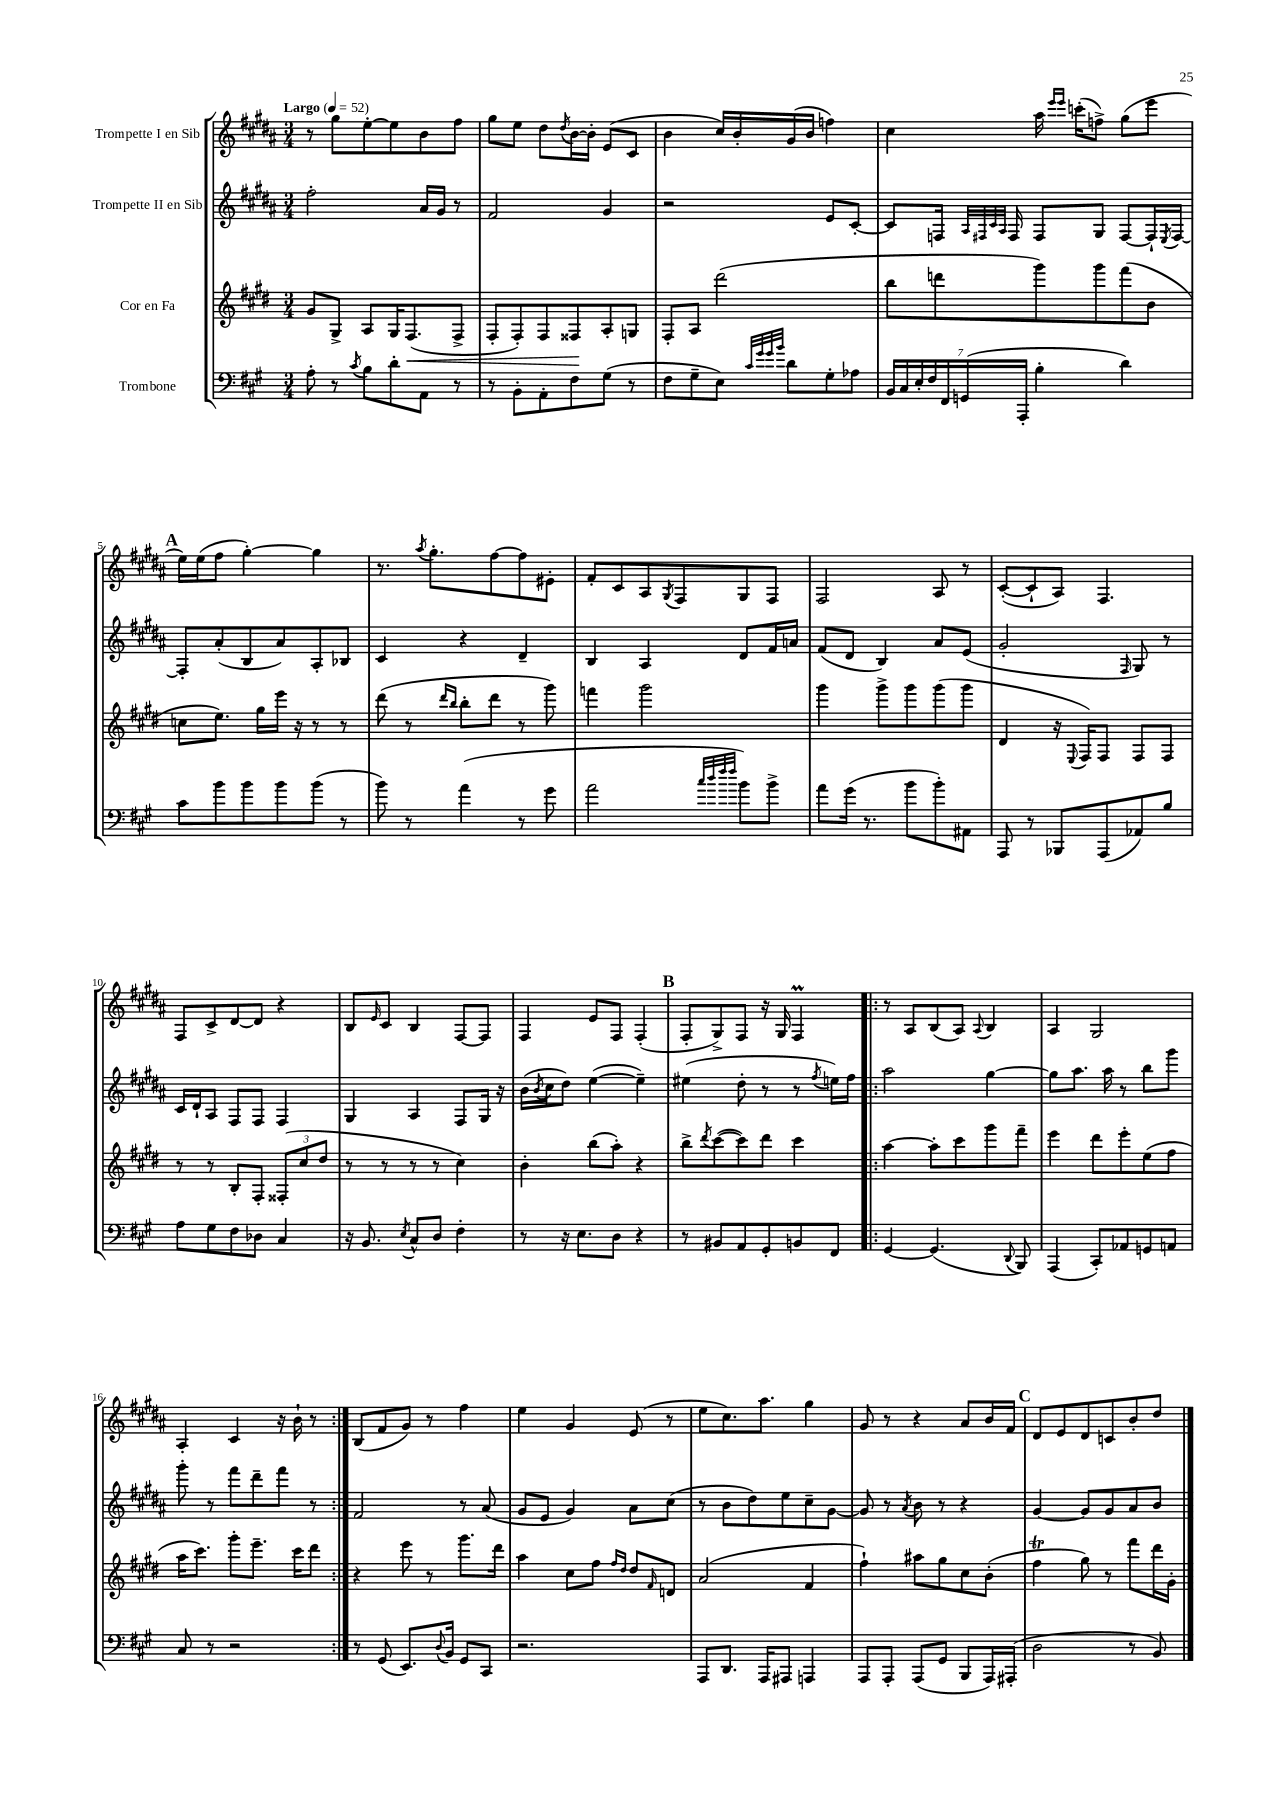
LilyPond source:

<<
\new StaffGroup <<
\new Staff = "s0" \with { instrumentName = "Trompette I en Sib" } {
    \clef treble \key b \major \numericTimeSignature \time 3/4 \tempo "Largo" 4 = 52
    r8 gis''8 e''8~-. e''8 b'8 fis''8 |
    gis''8 e''8 dis''8 \acciaccatura { dis''8 } b'16~ b'16-. e'8( cis'8 |
    b'4 cis''16) b'16-. gis'16( b'16 f''4) |
    cis''4 ais''16 \grace { e'''16 e'''16 } c'''16-.( f''8->) gis''8( e'''8 |
    \mark \markup { \bold "A" } e''16) e''16( fis''8 gis''4~-.) gis''4 |
    r8. \acciaccatura { ais''8 } gis''8.-. fis''8~ fis''8 eis'8-. |
    fis'8-. cis'8 ais8 \acciaccatura { gis8 } fis8 gis8 fis8 |
    fis2 ais8 r8 |
    cis'8~-.( cis'8-! ais8) fis4. |
    fis8 cis'8-> dis'8~ dis'8 r4 |
    b8 \grace { e'16 } cis'8 b4 fis8~ fis8 |
    fis4 e'8 fis8 fis4-.( |
    \mark \markup { \bold "B" } fis8-. gis8->) fis8 r16 gis16 fis4\prall |
    \repeat volta 2 { r8 ais8 b8( ais8) \appoggiatura { ais8 } b4 |
    ais4 gis2 |
    ais4-. cis'4 r16 b'16-! r8 | }
    b8( fis'8 gis'8) r8 fis''4 |
    e''4 gis'4 e'8( r8 |
    e''8 cis''8.) ais''8. gis''4 |
    gis'8 r8 r4 ais'8 b'16 fis'16 |
    \mark \markup { \bold "C" } dis'8 e'8 dis'8 c'8 b'8-. dis''8 \bar "|." |
}
\new Staff = "s1" \with { instrumentName = "Trompette II en Sib" } {
    \clef treble \key b \major \numericTimeSignature \time 3/4
    fis''2-. ais'16 gis'16 r8 |
    fis'2 gis'4 |
    r2 e'8 cis'8~-. |
    cis'8 f16 \grace { ais32 fis32 cis'32 ais32 } fis16 fis8 gis8 fis8~ fis16-! \acciaccatura { e8 } fis16~ |
    \mark \markup { \bold "A" } fis8-. ais'8-.( b8 ais'8) ais8-. bes8 |
    cis'4 r4 dis'4-- |
    b4 ais4 dis'8 fis'16 a'16 |
    fis'8( dis'8 b4) ais'8 e'8( |
    gis'2-. \grace { fis16 } gis8) r8 |
    cis'16 dis'16-! ais8 fis8 fis8 fis4 |
    gis4 ais4 fis8 gis16 r16 |
    b'16( \acciaccatura { b'8 } cis''16 dis''8) e''4~( e''4--) |
    \mark \markup { \bold "B" } eis''4( dis''8-. r8 r8 \acciaccatura { fis''8 } e''16) fis''16 |
    \repeat volta 2 { ais''2 gis''4~ |
    gis''8 ais''8. ais''16 r8 b''8 gis'''8 |
    gis'''8-. r8 fis'''8 dis'''8-- fis'''8 r8 | }
    fis'2 r8 ais'8( |
    gis'8 e'8 gis'4) ais'8 cis''8( |
    r8 b'8 dis''8) e''8 cis''8-- gis'8~ |
    gis'8 r8 \acciaccatura { ais'8 } b'8 r8 r4 |
    \mark \markup { \bold "C" } gis'4~ gis'8 gis'8 ais'8 b'8 \bar "|." |
}
\new Staff = "s2" \with { instrumentName = "Cor en Fa" } {
    \clef treble \key e \major \numericTimeSignature \time 3/4
    gis'8 gis8-> a8 gis16 fis8.\<( fis8-> |
    fis8-. fis8-.) fis8 fisis8\! a8-. g8 |
    fis8-. a8 dis'''2( |
    b''8 d'''8 gis'''8) gis'''8 fis'''8( b'8 |
    \mark \markup { \bold "A" } c''8 e''8.) gis''16 e'''16 r16 r8 r8 |
    dis'''8( r8 \grace { dis'''16 b''16 } b''8-. dis'''8 r8 gis'''8) |
    f'''4 gis'''2 |
    gis'''4 gis'''8-> gis'''8 gis'''8( gis'''8 |
    dis'4 r16 \appoggiatura { e8 } fis16) fis8 fis8 fis8 |
    r8 r8 b8-. fis8-. \tuplet 3/2 { fisis8-.( cis''8 dis''8 } |
    r8 r8 r8 r8 cis''4) |
    b'4-. b''8( a''8-.) r4 |
    \mark \markup { \bold "B" } b''8-> \acciaccatura { dis'''8 } cis'''8~( cis'''8) dis'''8 cis'''4 |
    \repeat volta 2 { a''4~ a''8-. cis'''8 gis'''8 fis'''8-- |
    e'''4 dis'''8 e'''8-. e''8( fis''8 |
    a''16 cis'''8.) gis'''8-. e'''8.-- cis'''16 dis'''8 | }
    r4 e'''8 r8 gis'''8. dis'''16 |
    a''4 cis''8 fis''8 \grace { fis''16 dis''16 } dis''8 \grace { fis'16 } d'8 |
    a'2( fis'4 |
    fis''4-!) ais''8 gis''8 cis''8 b'8-.( |
    \mark \markup { \bold "C" } fis''4\trill gis''8) r8 fis'''8 dis'''16 gis'16-. \bar "|." |
}
\new Staff = "s3" \with { instrumentName = "Trombone" } {
    \clef bass \key a \major \numericTimeSignature \time 3/4
    a8-. r8 \acciaccatura { cis'8 } b8 d'8-. a,8 r8 |
    r8 b,8-. a,8-. fis8 gis8( r8 |
    fis8 gis8-- e8) \grace { cis'32 gis'32 gis'32 b'32 } d'8 gis8-. aes8 |
    \tuplet 7/4 { b,16 cis16 e16-. fis16 fis,16 g,16( a,,16-. } b4-. d'4) |
    \mark \markup { \bold "A" } cis'8 b'8 b'8 b'8 b'8( r8 |
    b'8) r8 a'4( r8 gis'8 |
    a'2 \grace { cis''32 d''32 fis''32 fis''32 } b'8) b'8-> |
    a'8 gis'16( r8. b'8 b'8-.) ais,8 |
    a,,8 r8 bes,,8 a,,8( aes,8) b8 |
    a8 gis8 fis8 des8 cis4 |
    r16 b,8. \acciaccatura { e8 } cis8-^ d8 fis4-. |
    r8 r16 e8. d8 r4 |
    \mark \markup { \bold "B" } r8 bis,8 a,8 gis,8-. b,8 fis,8 |
    \repeat volta 2 { gis,4~ gis,4.( \appoggiatura { d,8 } b,,8) |
    a,,4( cis,8-.) aes,8 g,8 a,8 |
    cis8 r8 r2 | }
    r8 gis,8( e,8.) \appoggiatura { d8 } b,16 gis,8 cis,8 |
    r2. |
    a,,8 d,8. a,,16 ais,,8 a,,4 |
    a,,8 a,,8-. a,,8( gis,8 b,,8 a,,16) ais,,16-.( |
    \mark \markup { \bold "C" } d2 r8 b,8) \bar "|." |
}
>>
>>
